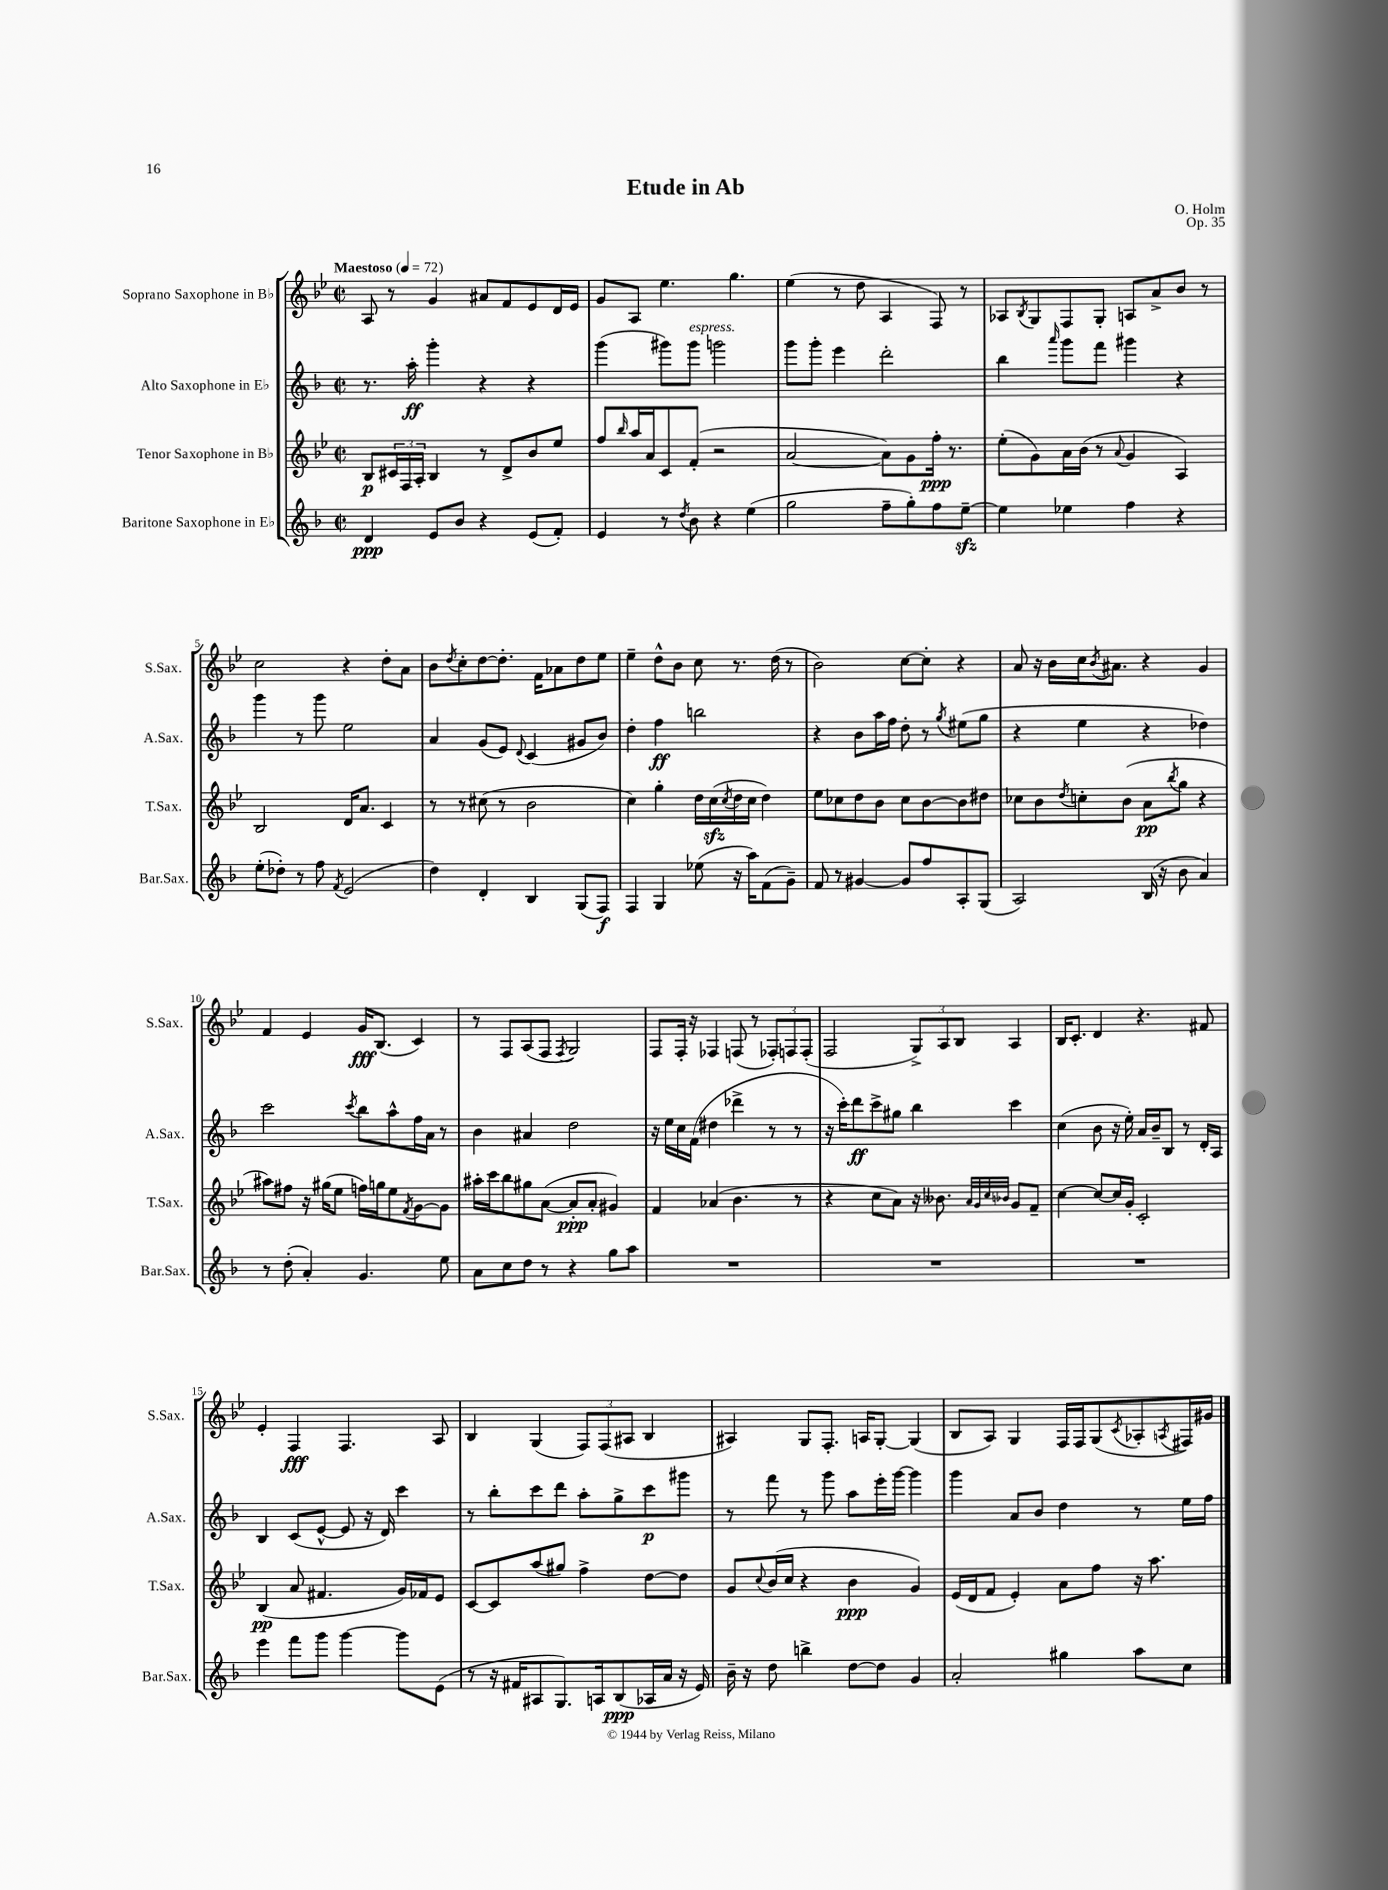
\header { title = "Etude in Ab" composer = "O. Holm" opus = "Op. 35" }
<<
\new StaffGroup <<
\new Staff = "s0" \with { instrumentName = "Soprano Saxophone in Bb" shortInstrumentName = "S.Sax." } {
    \clef treble \key bes \major \defaultTimeSignature \time 2/2 \tempo "Maestoso" 4 = 72
    a8 r8 g'4 ais'8 f'8 ees'8 d'16 ees'16 |
    g'8 a8 ees''4. g''4. |
    ees''4( r8 d''8 a4 f8) r8 |
    aes8 \acciaccatura { bes8 } g8 f8 g8-. a8 a'8-> bes'8 r8 |
    c''2 r4 d''8-. a'8 |
    bes'8 \acciaccatura { d''8 } c''8-. d''8~ d''8.-. f'16 aes'8 d''8 ees''8 |
    ees''4-- d''8-^ bes'8 c''8 r8. d''16( r8 |
    bes'2) c''8~ c''8-. r4 |
    a'8 r16 bes'16 c''16 \acciaccatura { bes'8 } ais'8. r4 g'4 |
    f'4 ees'4 g'16\fff bes8.( c'4) |
    r8 f8 a8( f8 \acciaccatura { f8 } g2) |
    f8 f16-. r16 fes4 f8( r8 \tuplet 3/2 { fes8-.) f8 f8-.( } |
    f2 \tuplet 3/2 { g8->) a8 bes8 } a4 |
    bes16 c'8.-. d'4 r4. fis'8 |
    ees'4-. f4\fff f4. a8 |
    bes4 g4( \tuplet 3/2 { f8) f8( ais8 } bes4 |
    ais4) g8 f8.-. a16 g8~-. g4( |
    bes8 a8) g4 f16 f16 g8( \acciaccatura { c'8 } aes8-. \acciaccatura { a8 } fis16) gis'16 \bar "|." |
}
\new Staff = "s1" \with { instrumentName = "Alto Saxophone in Eb" shortInstrumentName = "A.Sax." } {
    \clef treble \key f \major \defaultTimeSignature \time 2/2
    r8. a''16-.\ff g'''4-. r4 r4 |
    g'''4( gis'''8) gis'''8^\markup { \italic "espress." } g'''2 |
    g'''8 g'''8-. e'''4 d'''2-. |
    bes''4 \grace { a'''16 } g'''8 f'''8 gis'''4 r4 |
    g'''4 r8 g'''8 e''2 |
    a'4 g'8( e'8) \appoggiatura { d'8 } c'4( gis'8 bes'8) |
    d''4-. f''4\ff b''2 |
    r4 bes'8 a''16 f''16 d''8-. r8 \acciaccatura { g''8 } eis''8( g''8 |
    r4 e''4 r4 des''4) |
    c'''2 \acciaccatura { c'''8 } bes''8 a''8-^ f''16 a'16 r8 |
    bes'4 ais'4 d''2 |
    r16 e''16 c''16 f'16( dis''4 des'''4-> r8 r8 |
    r16 c'''16-.) d'''8\ff c'''8-> gis''8 bes''4 c'''4 |
    c''4( bes'8 r16 e''16-.) a'16 bes'16-- bes8 r8 d'16-. a16 |
    bes4 c'8( e'8~-^ e'8 r16 d'16) c'''4 |
    r8 bes''8-. c'''8 d'''8 a''8-. g''8-> c'''8\p gis'''8 |
    r8 f'''8 r8 g'''8 a''8 e'''16-. g'''16~ g'''4 |
    g'''4 a'8 bes'8 d''4 r8 e''16 f''16 \bar "|." |
}
\new Staff = "s2" \with { instrumentName = "Tenor Saxophone in Bb" shortInstrumentName = "T.Sax." } {
    \clef treble \key bes \major \defaultTimeSignature \time 2/2
    bes8\p \tuplet 3/2 { cis'16 f16 a16-. } bes4 r8 d'8-> bes'8 ees''8 |
    f''8 \grace { bes''16 } a''16 a'16 c'8 f'8-.( r2 |
    a'2~ a'8) g'8 f''16-.\ppp r8. |
    ees''8-.( g'8) a'16 bes'16( r8 \appoggiatura { a'8 } g'4 a4) |
    bes2 d'16 a'8. c'4 |
    r8 r8 cis''8( r8 bes'2 |
    c''4) g''4-. d''16 c''16\sfz( \acciaccatura { c''8 } d''16 c''16 d''4) |
    ees''8 ces''8 d''8 bes'8 ces''8 bes'8~ bes'8 dis''8 |
    ces''8 bes'8 \acciaccatura { d''8 } c''8-. bes'8( a'8\pp \acciaccatura { bes''8 } g''8 r4 |
    ais''8) fis''8 r16 gis''16( ees''8 f''16) g''16 ees''8 \acciaccatura { f'8 } g'8~ g'8 |
    ais''16-. c'''16 bes''8 gis''8 a'8~( a'8-.\ppp a'8-. gis'4) |
    f'4 aes'4( bes'4. r8 |
    r4 c''8 a'8) r16 beses'8. \grace { a'32 g'32 c''32 bes'32 } g'8 f'8-- |
    c''4~ c''8~ c''16 g'16-. c'2-. |
    bes4\pp( a'8 fis'4. g'16) fes'16 ees'8 |
    c'8~ c'8 a''8( gis''8) f''4-> d''8~ d''8 |
    g'8 \appoggiatura { c''8 } bes'16( c''16 r4 bes'4\ppp g'4) |
    ees'16( d'16 f'8 ees'4-.) a'8 f''8 r16 a''8. \bar "|." |
}
\new Staff = "s3" \with { instrumentName = "Baritone Saxophone in Eb" shortInstrumentName = "Bar.Sax." } {
    \clef treble \key f \major \defaultTimeSignature \time 2/2
    d'4\ppp e'8 bes'8 r4 e'8( f'8-.) |
    e'4 r8 \acciaccatura { d''8 } bes'8 r4 e''4( |
    g''2 f''8-- g''8-.) f''8 e''8~--\sfz |
    e''4 ees''4 f''4 r4 |
    e''8-.( des''8-.) r8 f''8 \acciaccatura { f'8 } e'2( |
    d''4) d'4-. bes4 g8( f8\f) |
    f4 g4 ees''8( r16 a''16) f'8( g'8--) |
    f'8 r8 gis'4~ gis'8 f''8 a8-. g8( |
    a2) bes16( r16 bes'8 a'4) |
    r8 d''8-.( a'4-.) g'4. e''8 |
    a'8 c''8 d''8 r8 r4 g''8 a''8 |
    R1 |
    R1 |
    R1 |
    e'''4 f'''8 g'''8 g'''4~ g'''8 e'8( |
    r8 r16 fis'16 ais8 g8.) a16 bes8\ppp( aes16 a'16 r16 e'16) |
    bes'16-- r16 d''8 b''4-> d''8~ d''8 g'4 |
    a'2-. gis''4 a''8 c''8 \bar "|." |
}
>>
>>
